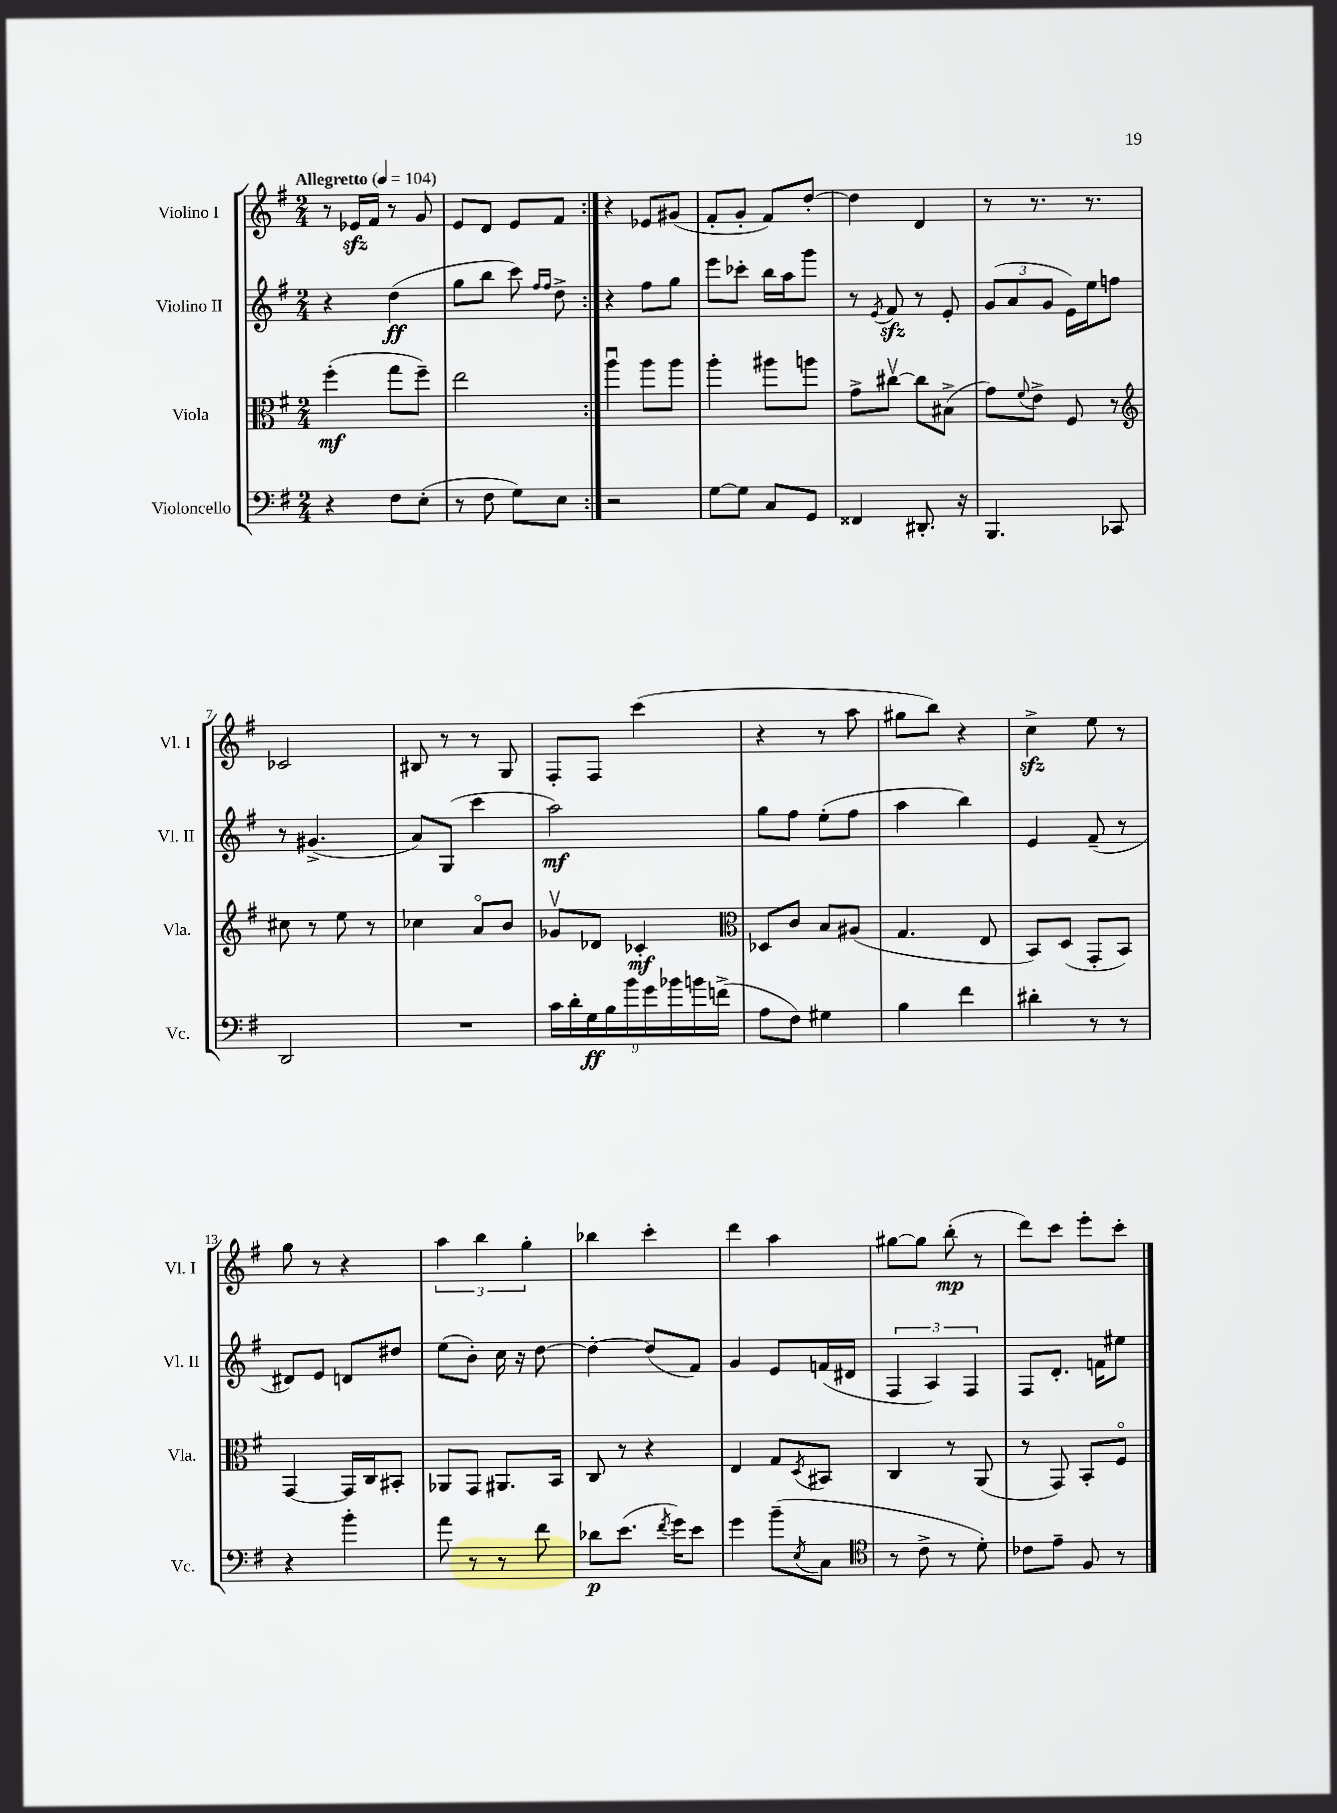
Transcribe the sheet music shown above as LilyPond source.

<<
\new StaffGroup <<
\new Staff = "s0" \with { instrumentName = "Violino I" shortInstrumentName = "Vl. I" } {
    \clef treble \key g \major \numericTimeSignature \time 2/4 \tempo "Allegretto" 4 = 104
    \repeat volta 2 { r8 ees'16\sfz fis'16 r8 g'8 |
    e'8 d'8 e'8 fis'8 | }
    r4 ees'8 gis'8( |
    fis'8-. g'8-. fis'8) d''8~-. |
    d''4 d'4 |
    r8 r8. r8. |
    ces'2 |
    bis8 r8 r8 g8 |
    fis8-. fis8 c'''4( |
    r4 r8 a''8 |
    gis''8 b''8) r4 |
    c''4->\sfz e''8 r8 |
    g''8 r8 r4 |
    \tuplet 3/2 { a''4 b''4 g''4-. } |
    bes''4 c'''4-. |
    d'''4 a''4 |
    gis''8~ gis''8 b''8-.\mp( r8 |
    d'''8) c'''8 e'''8-. c'''8-. \bar "|." |
}
\new Staff = "s1" \with { instrumentName = "Violino II" shortInstrumentName = "Vl. II" } {
    \clef treble \key g \major \numericTimeSignature \time 2/4
    \repeat volta 2 { r4 d''4\ff( |
    g''8 b''8 c'''8) \grace { fis''16 fis''16 } d''8-> | }
    r4 fis''8 g''8 |
    e'''8 ces'''8-. b''16 a''16 g'''8 |
    r8 \acciaccatura { e'8 } fis'8\sfz r8 e'8-. |
    \tuplet 3/2 { g'8( a'8 g'8 } e'16) e''16 f''8 |
    r8 gis'4.->( |
    a'8) g8( c'''4 |
    a''2\mf) |
    g''8 fis''8 e''8-.( fis''8 |
    a''4 b''4) |
    e'4 fis'8--( r8 |
    dis'8) e'8 d'8 dis''8 |
    e''8( b'8-.) c''16 r16 d''8~ |
    d''4~-. d''8( fis'8) |
    g'4 e'8 f'16( dis'16 |
    \tuplet 3/2 { fis4 a4) fis4 } |
    fis8 d'8.-. f'16 eis''8 \bar "|." |
}
\new Staff = "s2" \with { instrumentName = "Viola" shortInstrumentName = "Vla." } {
    \clef alto \key g \major \numericTimeSignature \time 2/4
    \repeat volta 2 { fis''4-.\mf( g''8 fis''8--) |
    e''2 | }
    a''4\downbow a''8 a''8 |
    a''4-. ais''8 a''8 |
    g'8-> cis''8~\upbow cis''8 bis8->( |
    g'8) \appoggiatura { fis'8 } e'8-> fis8 r8 |
    \clef treble cis''8 r8 e''8 r8 |
    ces''4 a'8\flageolet b'8 |
    ges'8\upbow des'8 ces'4-.\mf |
    \clef alto des8 c'8 b8 ais8( |
    g4. e8 |
    b,8) d8( g,8-. b,8) |
    g,4~ g,16 c16 bis,8-. |
    aes,8 g,8 ais,8. b,16 |
    c8 r8 r4 |
    e4 g8 \acciaccatura { d8 } bis,8 |
    c4 r8 a,8( |
    r8 g,8) b,8-. fis8\flageolet \bar "|." |
}
\new Staff = "s3" \with { instrumentName = "Violoncello" shortInstrumentName = "Vc." } {
    \clef bass \key g \major \numericTimeSignature \time 2/4
    \repeat volta 2 { r4 fis8 e8-.( |
    r8 fis8 g8) e8 | }
    r2 |
    g8~ g8 c8 g,8 |
    fisis,4 dis,8.-. r16 |
    b,,4. ces,8 |
    d,2 |
    R2 |
    \tuplet 9/8 { c'16 d'16-. g16\ff b16 b'16 g'16 bes'16 b'16 f'16->( } |
    a8 fis8) gis4 |
    b4 fis'4 |
    dis'4-. r8 r8 |
    r4 b'4-. |
    a'8 r8 r8 fis'8 |
    des'8\p e'8.( \acciaccatura { fis'8 } g'16) e'8 |
    g'4 b'8--( \acciaccatura { e8 } c8 |
    \clef tenor r8 c'8-> r8 d'8-.) |
    ces'8 e'8-- fis8 r8 \bar "|." |
}
>>
>>
